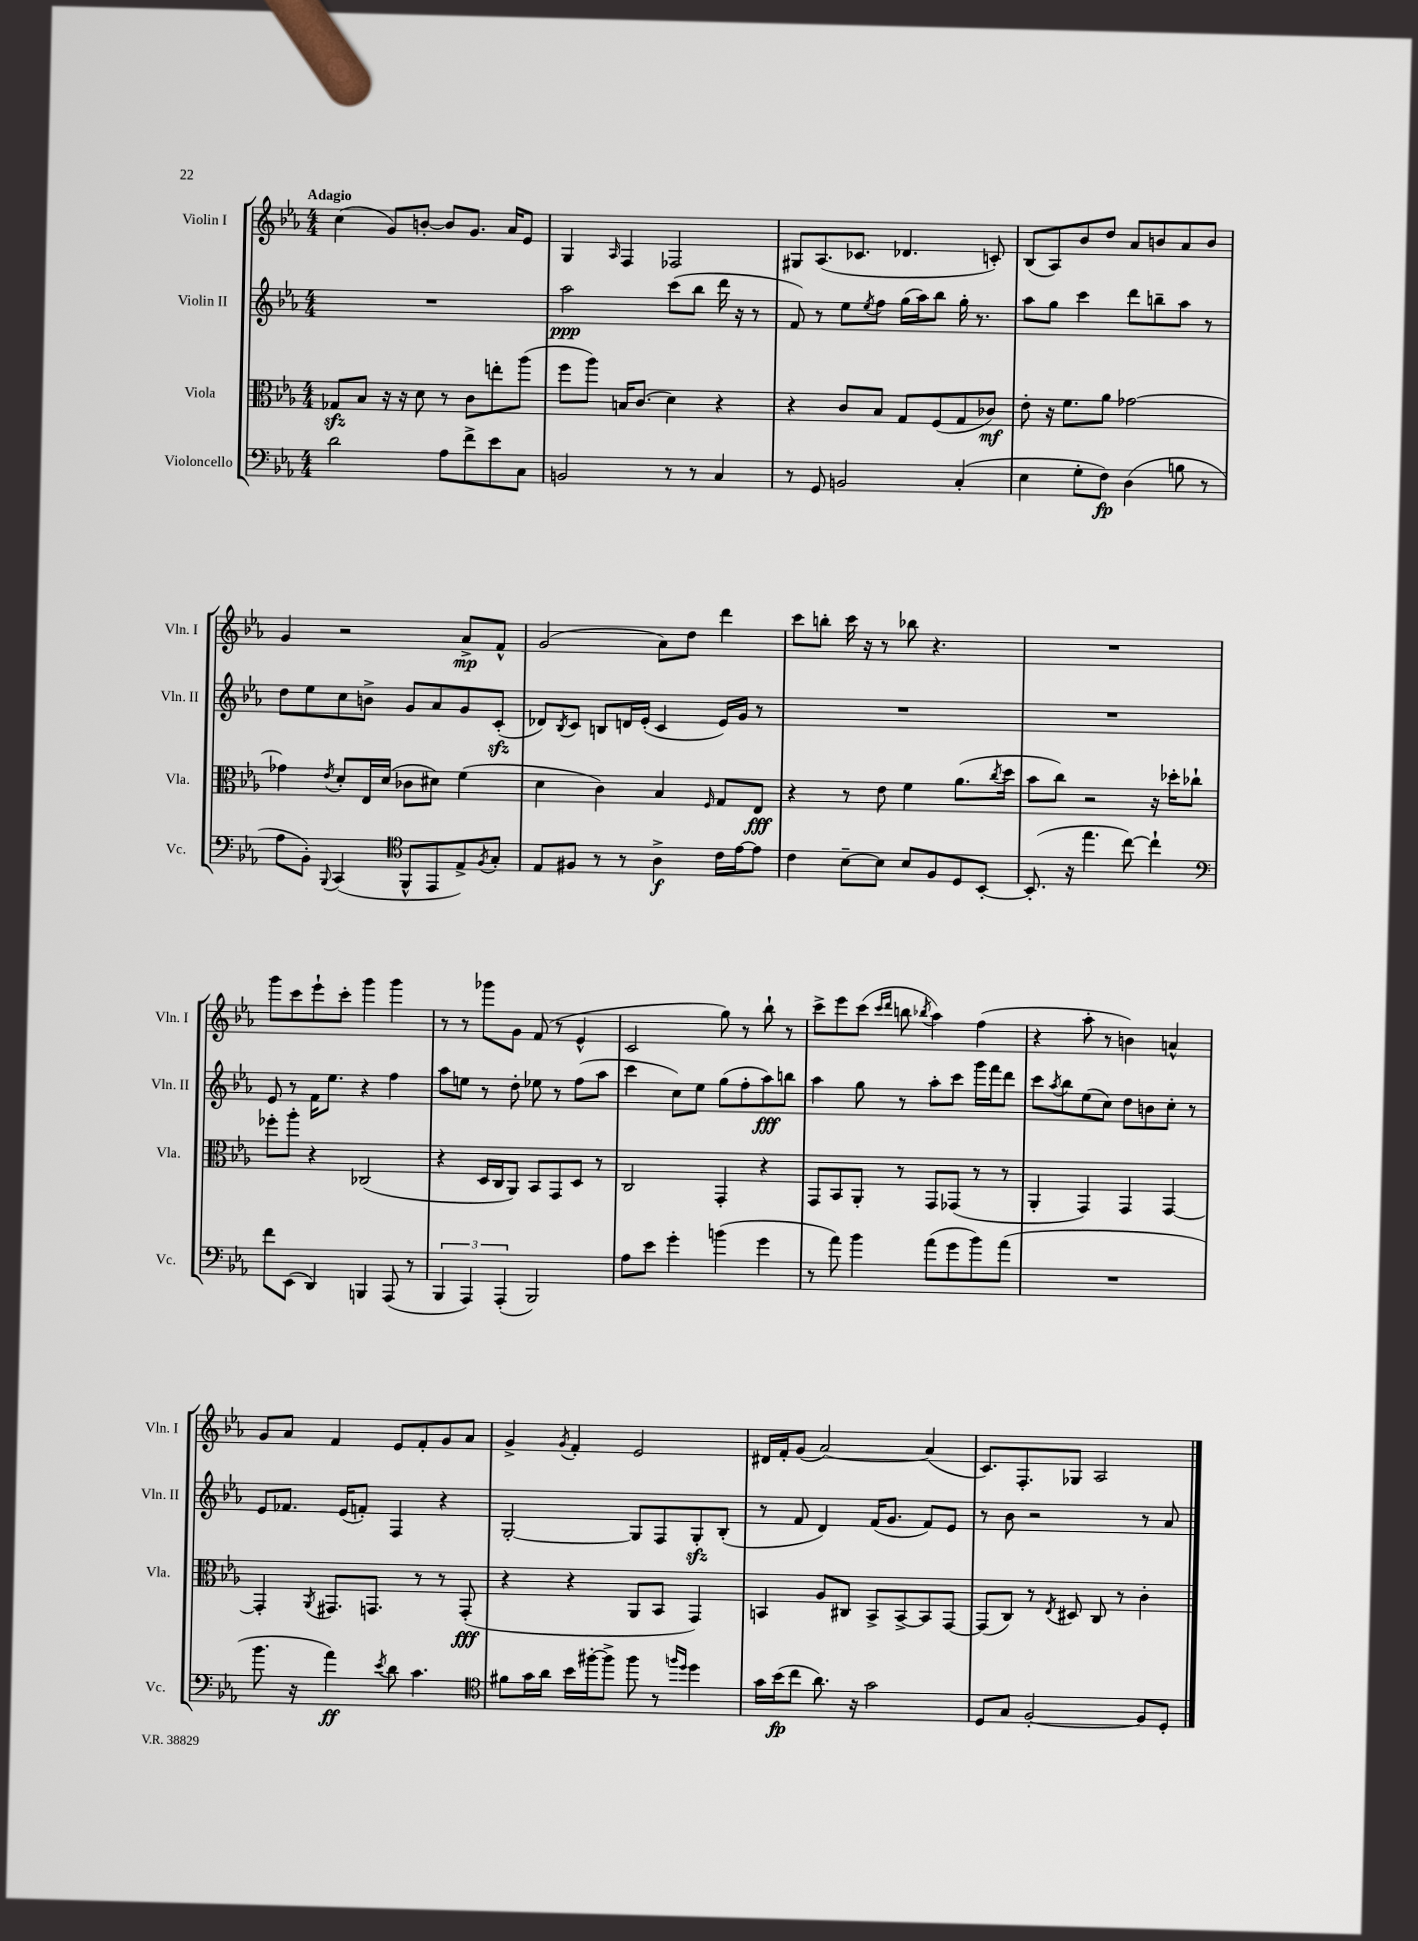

**kern	**kern	**kern	**kern
*staff4	*staff3	*staff2	*staff1
*clefF4	*clefC3	*clefG2	*clefG2
*k[b-e-a-]	*k[b-e-a-]	*k[b-e-a-]	*k[b-e-a-]
*M4/4	*M4/4	*M4/4	*M4/4
2d	8G-	1r	(4cc
.	8B-	.	.
.	16r	.	8g)
.	16r	.	.
.	8d	.	[8b'
8A-	8r	.	8b]
8f^	8c	.	8.g
8e-	8ee'	.	.
.	.	.	16a-
8C	(8aa-	.	8e-
=	=	=	=
2BB	8ff	2aa-	4G
.	8aa-)	.	.
.	.	.	16qqA-
.	16B	.	4F
.	(8.c	.	.
8r	4d)	(8ccc	2F-
8r	.	8bb-	.
4C	4r	16ddd	.
.	.	16r	.
.	.	8r	.
=	=	=	=
8r	4r	8f)	8G#
8GG	.	8r	(8.A-
2BB	8c	8ee-	.
.	.	.	8.c-
.	.	8qee-	.
.	8B-	8ff	.
.	8G	(16gg	4.d-
.	.	16aa-)	.
.	(8F	8bb-	.
(4C'	8G	16gg'	.
.	.	8.r	.
.	8c-)	.	8c')
=	=	=	=
4E-	8e-'	8aa-	(8B-
.	16r	8gg	8A-)
.	8.f	.	.
8G'	.	4ccc	8b-
8F)	8a-	.	8dd
(4D	[2g-	8ddd	8a-
.	.	8bb~	8b
8B	.	8aa-	8a-
8r	.	8r	8b
=	=	=	=
8A-	4g-]	8dd	4g
8BB-')	.	8ee-	.
8qqBBB-	8qe-	.	.
(4CC	8d'	8cc	2r
.	16E-	8b^	.
.	(16d	.	.
*clefC4	*	*	*
8FF^^	8c-	8g	.
8EE-	8d#)	8a-	.
8E-^)	(4f	8g	8a-^
8qF	.	.	.
8G'	.	(8c'	8f^^
=	=	=	=
8E-	4d	8d-)	(2g
.	.	8qB-	.
8F#	.	8c	.
8r	4c)	8B	.
8r	.	16d	.
.	.	(16e-'	.
4A-^	4B-	4c	8a-)
.	.	.	8dd
.	16qqF	.	.
16c	8G	16e-)	4ddd
[16e-	.	16g	.
8e-]	8E-	8r	.
=	=	=	=
4c	4r	1r	8ccc
.	.	.	8bb'
[8B-~	8r	.	16ccc
.	.	.	16r
8B-]	8e-	.	8r
8B-	4f	.	8bb-
8F	.	.	4.r
8D	(8.a-	.	.
[8BB-'	.	.	.
.	8qcc	.	.
.	16dd	.	.
=	=	=	=
(8.BB-']	8b-	1r	1r
.	8cc)	.	.
16r	.	.	.
4.ee-	2r	.	.
[8cc)	.	.	.
4cc`]	16r	.	.
.	16dd-'	.	.
.	8cc-`	.	.
=	=	=	=
*clefF4	*	*	*
8f	8ff-'	8e-	8ggg
(8EE-	8aa-'	8r	8ccc
4DD)	4r	16f	8eee-`
.	.	8.ee-	.
.	.	.	8ccc'
4BBB	(2C-	4r	4ggg
(8AAA-	.	4ff	4ggg
8r	.	.	.
=	=	=	=
6BBB-	4r	8aa-	8r
.	.	8ee	8r
6AAA-)	.	.	.
.	16D	8r	8ggg-
.	16C	.	.
(6AAA-'	.	.	.
.	8AA-)	8dd'	8g
2BBB-)	8BB-	8ee-	(8f
.	8GG	8r	8r
.	8D	(8ff	4e-^^
.	8r	8aa-	.
=	=	=	=
8A-	2C	4ccc	2c
8e-	.	.	.
4g'	.	8cc)	.
.	.	8ee-	.
(4b	4GG'	(8gg	8gg)
.	.	8ff'	8r
4g	4r	8aa-)	8bb-`
.	.	8bb	8r
=	=	=	=
8r	8GG	4aa-	8ccc^
8a-)	8BB-	.	8eee-
4b-	8AA-'	8gg	(8ccc
.	.	.	16qqccc
.	.	.	16qqddd
.	8r	8r	8bb
.	.	.	8qbb-
(8a-	8GG	8aa-'	4aa-)
8g	(8GG-	8ccc	.
8b-)	8r	16ggg	(4ff
.	.	16fff	.
(8a-	8r	8ddd	.
=	=	=	=
1r	4AA-'	8ccc	4r
.	.	8qaa-	.
.	.	8bb-	.
.	4GG)	(8ee-	8aa-'
.	.	8cc)	8r
.	4GG	8dd	4b)
.	.	8b	.
.	[4GG	8cc'	4a^^
.	.	8r	.
=	=	=	=
8.b-	4GG']	8e-	8g
.	.	8.f-	8a-
16r	.	.	.
.	8qAA-	.	.
4a-)	8.GG#	.	4f
.	.	(16e-	.
.	.	8f')	.
.	8.GG	.	.
8qe-	.	.	.
8d	.	4F	8e-
4.c	8r	.	8f'
.	8r	4r	8g
.	(8GG'	.	8a-
=	=	=	=
*clefC4	*	*	*
8f#	4r	[2G'	4g^
16g	.	.	.
16a-	.	.	.
.	.	.	8qg
16b-	4r	.	4f'
[16ff#'	.	.	.
8ff#^]	.	.	.
8ff#	8AA-	8G]	2e-
8r	8BB-	8F	.
16qqff	.	.	.
16qqdd	.	.	.
4dd	4GG)	8G'	.
.	.	(8B-'	.
=	=	=	=
16g	4BB	8r	16d#
(16b-	.	.	16f'
8cc	.	8f	(8g
8.a-)	8A-	4d)	[2a-)
.	8C#	.	.
16r	.	.	.
2g	8BB^	(16f	.
.	.	8.g	.
.	[8BB^	.	.
.	8BB]	8f)	(4a-]
.	[8GG	8e-	.
=	=	=	=
8D	(8GG]	8r	8.c)
8G	8C)	8b-	.
.	.	.	8.F'
[2F'	8r	2r	.
.	8qE-	.	.
.	8D#	.	8G-
.	8C	.	2A-
.	8r	.	.
8F]	4c'	8r	.
8D'	.	8a-	.
==	==	==	==
*-	*-	*-	*-
